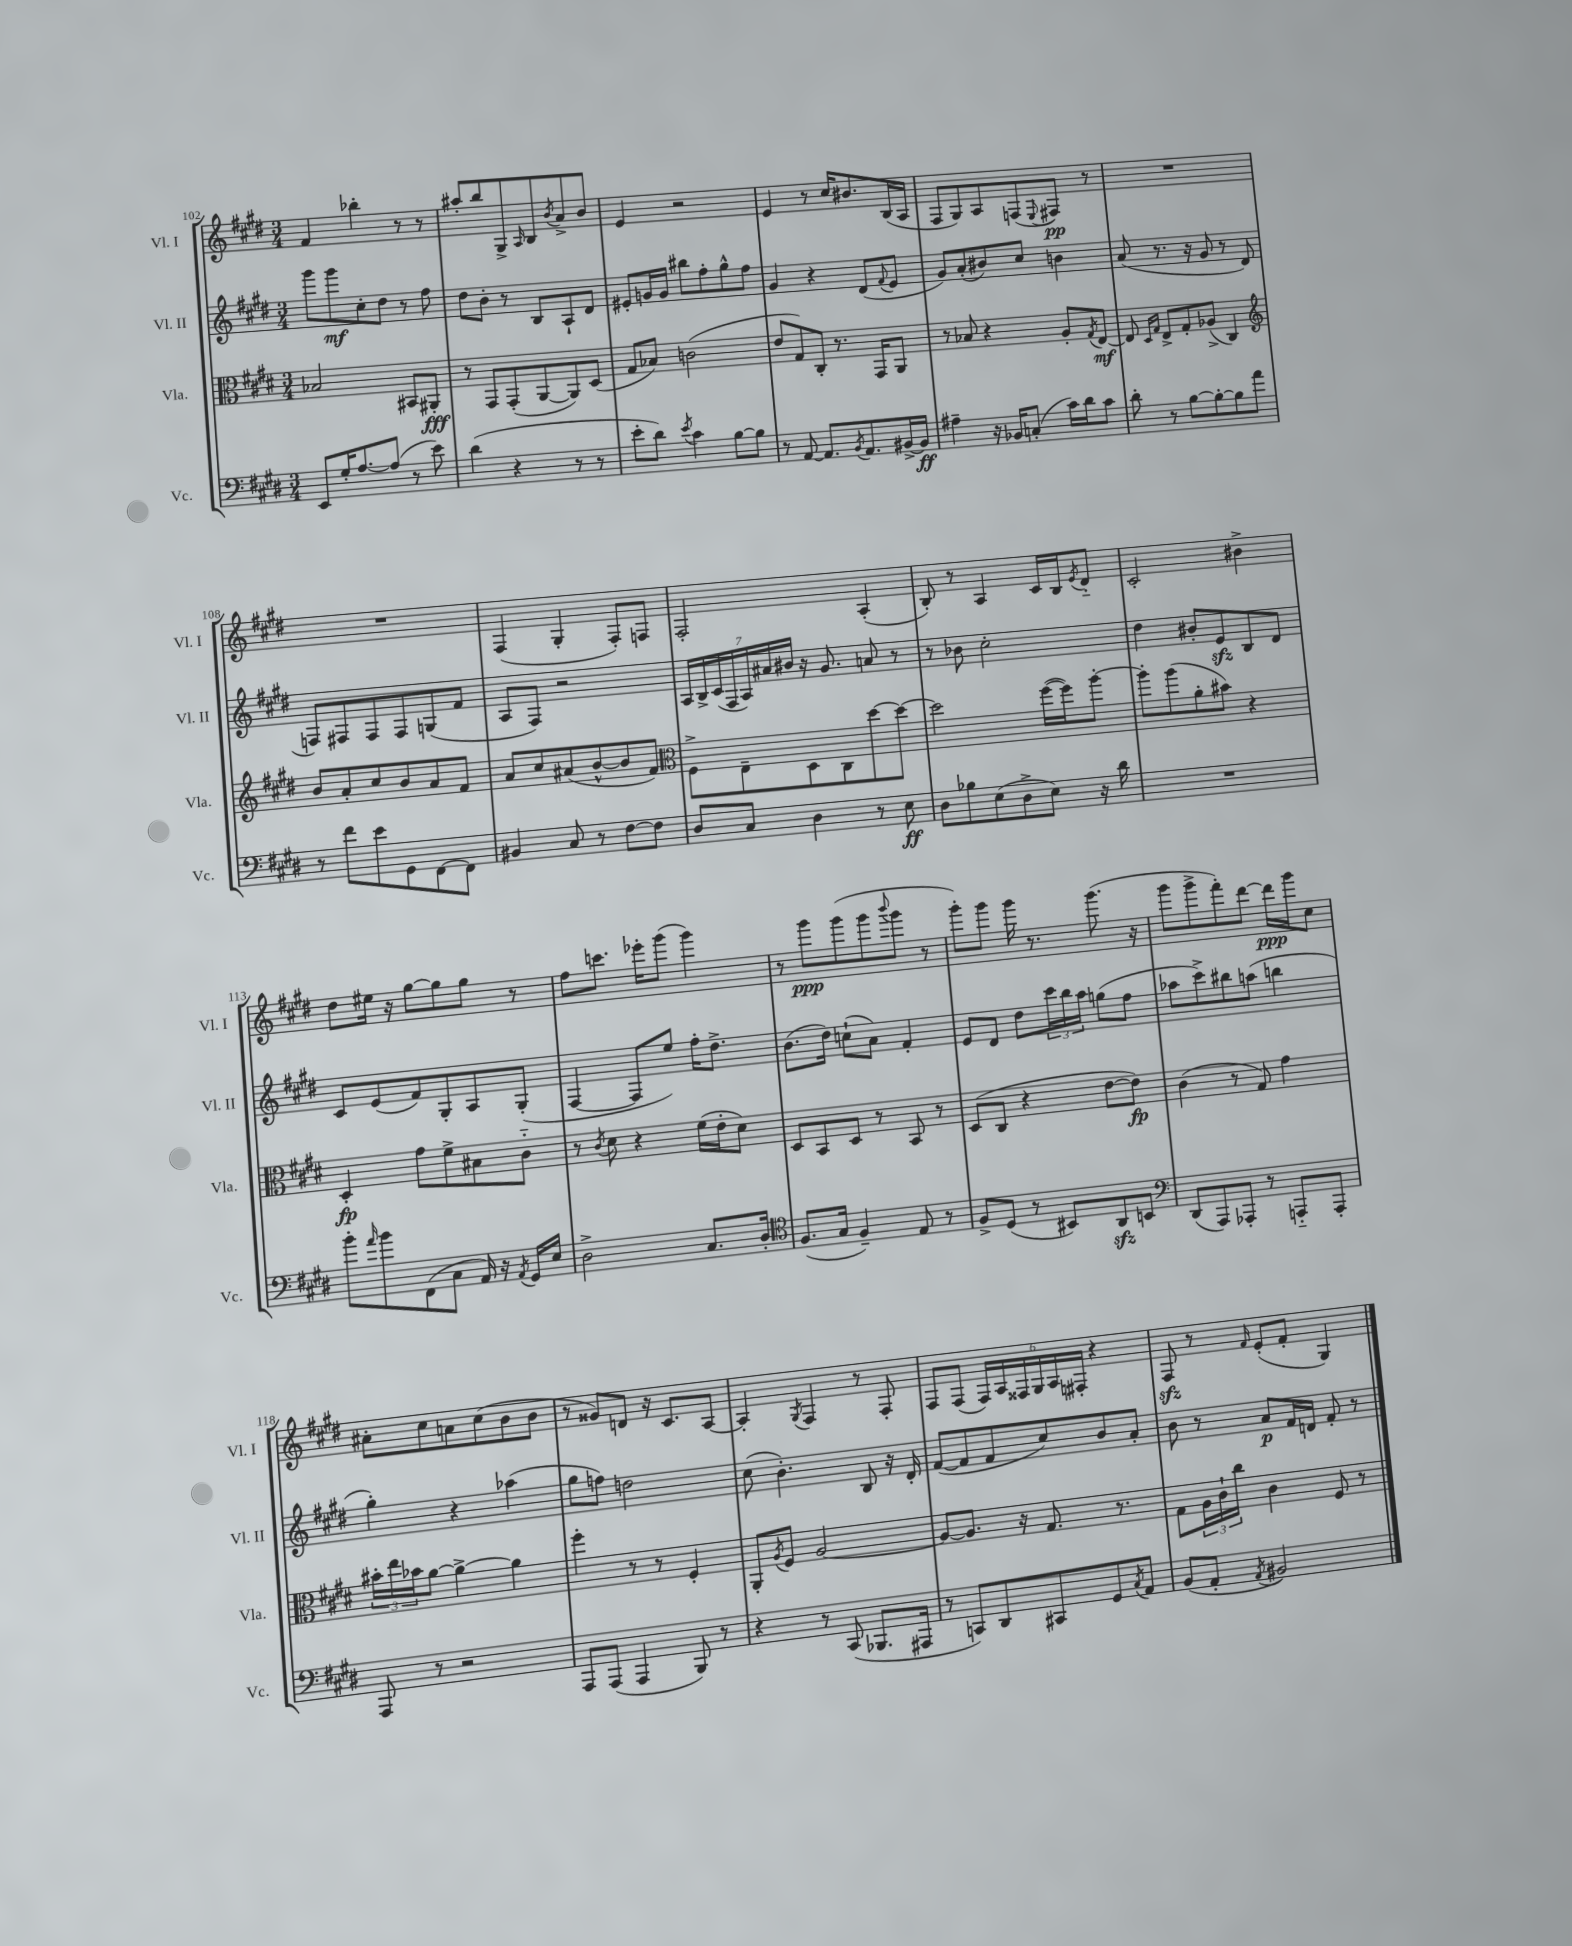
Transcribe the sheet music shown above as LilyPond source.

<<
\new StaffGroup <<
\new Staff = "s0" \with { instrumentName = "Vl. I" shortInstrumentName = "Vl. I" } {
    \clef treble \key e \major \numericTimeSignature \time 3/4
    fis'4 bes''4-. r8 r8 |
    ais''8-. b''8 gis8-> \grace { a16 } b8 \acciaccatura { b'8 } a'8-> b'8 |
    e'4 r2 |
    e'4 r8 cis''16 bis'8. b16( a16 |
    fis8 gis8) a8 f8( \appoggiatura { e8 } fis8\pp) r8 |
    R2. |
    R2. |
    fis4( gis4-. fis8-.) f8 |
    fis2-. a4-.( |
    b8-.) r8 a4 cis'16 b16 \acciaccatura { e'8 } dis'8-_ |
    cis'2-. bis'4-> |
    dis''8 eis''16 r16 gis''8~ gis''8 gis''8 r8 |
    fis''8 c'''8. ees'''16-. gis'''8( gis'''4) |
    r8 gis'''8\ppp gis'''8( gis'''8 \appoggiatura { b'''8 } gis'''8 r8 |
    gis'''8-.) gis'''8 gis'''16 r8. gis'''8.( r16 |
    gis'''8 gis'''8-> fis'''8-.) dis'''8~ dis'''16\ppp gis'''16 cis''8 |
    ais'8-. cis''8 a'8 cis''8( b'8 b'8 |
    r8 gisis'8) d'8 r16 cis'8. a8~ |
    a4-. \acciaccatura { gis8 } fis4 r8 fis8-. |
    fis8 fis8( \tuplet 6/4 { fis16) a16 fisis16 gis16 a16 fis16-. } r4 |
    fis8\sfz r8 \grace { fis'16 } e'8-.( fis'8-. gis4) \bar "|." |
}
\new Staff = "s1" \with { instrumentName = "Vl. II" shortInstrumentName = "Vl. II" } {
    \clef treble \key e \major \numericTimeSignature \time 3/4
    gis'''8 gis'''8\mf cis''8-. dis''8 r8 fis''8 |
    dis''8 b'8-. r8 b8 a8-! dis'8 |
    eis'8-. g'16 g'16 bis''8 fis''8-. gis''8-^ fis''8 |
    gis'4 r4 dis'8( \appoggiatura { fis'8 } e'8 |
    gis'8) a'8-.( bis'8) cis''8 b'4 |
    a'8( r8. r16 gis'8 r8 dis'8 |
    f8) fis8 fis8 fis8 g8( fis'8 |
    a8 fis8) r2 |
    \tuplet 7/4 { a16 b16-> cis'16( fis16 a16) ais'16 bis'16 } r16 gis'8. a'8 r8 |
    r8 bes'8 cis''2-. |
    dis''4 bis'8-. e'8\sfz b8 dis'8 |
    cis'8 e'8( fis'8) gis8-. a8 gis8-.( |
    fis4~ fis8 e''8) fis''16-. dis''8.-> |
    b'8.( dis''16) c''8-!( a'8) fis'4-. |
    e'8 dis'8 dis''8 \tuplet 3/2 { cis'''16 b''16 a''16 } g''8( fis''8 |
    aes''8 cis'''8->) bis''8 a''8( b''4 |
    gis''4-.) r4 aes''4( |
    gis''8 f''8) d''2 |
    cis''8( b'4.-.) b8 r16 dis'16-. |
    fis'8~( fis'8 fis'8 cis''8) b'8 a'8-. |
    b'8 r8 a'8\p fis'16 d'16 fis'8-. r8 \bar "|." |
}
\new Staff = "s2" \with { instrumentName = "Vla." shortInstrumentName = "Vla." } {
    \clef alto \key e \major \numericTimeSignature \time 3/4
    bes2 bis,8 ais,8-.\fff |
    r8 gis,8 gis,8-.( a,8~ a,8) dis8( |
    gis8 bes8) c'2( |
    e'8 gis8) cis8-. r8. gis,16 a,8 |
    r8 bes8 r4 a8-. \acciaccatura { gis8 } e8~\mf |
    e8 \grace { dis16 gis16 } e8-> gis8-. aes8->( cis4) |
    \clef treble b'8 a'8-. cis''8 b'8 a'8 fis'8 |
    a'8 cis''8 ais'8( b'8~-^ b'8 fis'8) |
    \clef alto fis8-> e8-- dis8 cis8 dis''8~ dis''8~ |
    dis''2 fis''16~( fis''16) a''8~-. |
    a''8-. a''8( a'8-. bis'8) r4 |
    dis4-.\fp gis'8 fis'8-> bis8 cis'8-_ |
    r8 \acciaccatura { cis'8 } dis'8 r4 fis'16( e'16-. dis'8) |
    dis8 b,8 dis8 r8 b,8 r8 |
    dis8( cis8 r4 e'8~ e'8\fp) |
    cis'4( r8 gis8) gis'4 |
    \tuplet 3/2 { bis'16-. e''16 bes'16 } a'8~ a'4~-> a'4 |
    fis''4-. r8 r8 fis4-. |
    a,8-. \acciaccatura { a8 } fis8 a2~ |
    a8~ a8. r16 gis8. r8. |
    gis8 \tuplet 3/2 { a16 cis'16-! cis''16 } cis'4 fis8 r8 \bar "|." |
}
\new Staff = "s3" \with { instrumentName = "Vc." shortInstrumentName = "Vc." } {
    \clef bass \key e \major \numericTimeSignature \time 3/4
    e,8 gis16-. a8.~ a8( r8 e'8) |
    dis'4( r4 r8 r8 |
    e'8-. dis'8) \acciaccatura { e'8 } cis'4 b8~ b8 |
    r8 a,8~ a,8. \acciaccatura { b,8 } a,8. bis,16~-> bis,16\ff |
    ais4-- r16 bes,16 c8-.( cis'16) dis'16 cis'8 |
    dis'8-. r8 b8~ b8~-. b8 a'8 |
    r8 fis'8 e'8 gis,8 fis,8~ fis,8 |
    bis,4 cis8 r8 fis8~ fis8 |
    dis8 cis8 dis4 r8 e8\ff |
    dis8 bes8 e8( dis8-> e8) r16 dis'16 |
    R2. |
    b'8-. \grace { a'16 } b'8 fis,8( cis8 a,16) r16 \acciaccatura { a,8 } gis,16 e16 |
    dis2-> cis8. dis16-. |
    \clef tenor fis8.( gis16 fis4--) e8 r8 |
    fis8-> dis8( r8 bis,8) a,8\sfz b,8 |
    \clef bass dis,8( a,,8) aes,,8-. r8 a,,8-_ a,,8-. |
    a,,8 r8 r2 |
    a,,8 a,,8( a,,4 b,,8) r8 |
    r4 r8 cis,8( bes,,8. ais,,16 |
    r8 c,8) dis,8 cis,8 gis,8 \acciaccatura { cis8 } a,8 |
    b,8( a,8-. \acciaccatura { a,8 } bis,2) \bar "|." |
}
>>
>>
\layout { \context { \Score currentBarNumber = #102 } }
